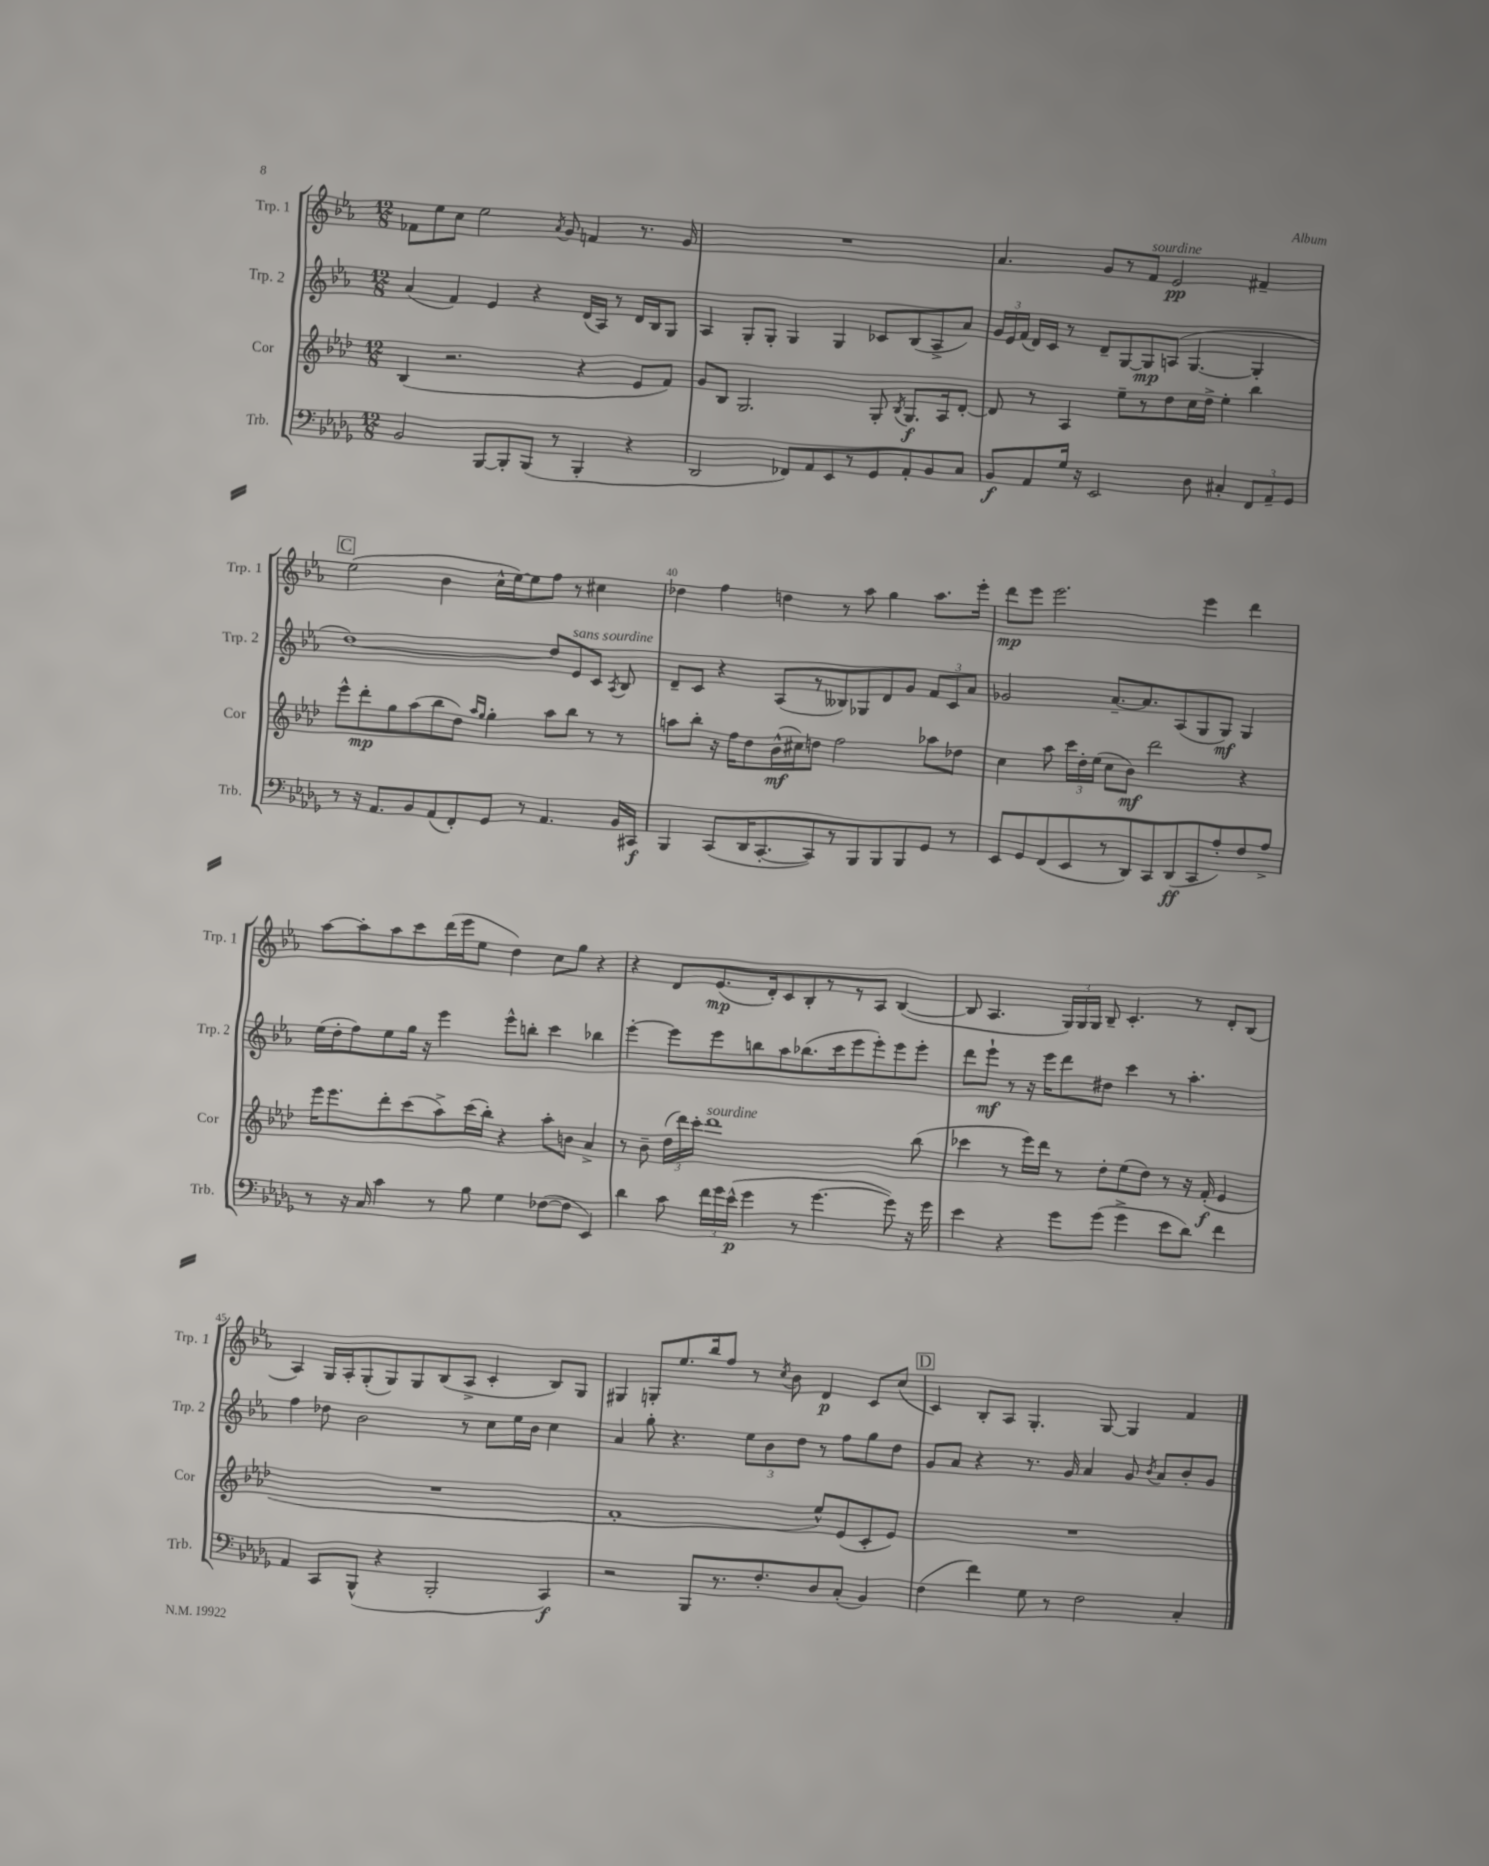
<<
\new StaffGroup <<
\new Staff = "s0" \with { instrumentName = "Trp. 1" shortInstrumentName = "Trp. 1" } {
    \clef treble \key ees \major \numericTimeSignature \time 12/8
    \autoBeamOff fes'8[ ees''8 c''8] ees''2 \acciaccatura { aes'8 } g'8 f'4 r8. g'16 |
    R1. |
    aes'4. g'8[ r8 f'8]^\markup { \italic "sourdine" } ees'2\pp fis'4-- |
    \mark \markup { \box "C" } ees''2( bes'4 c''16[-^ ees''16~) ees''8 f''8] r8 cis''4 |
    des''4 f''4 d''4 r8 aes''8 g''4 aes''8.[ ees'''16]-. |
    d'''8[\mp ees'''8] ees'''2. ees'''4 d'''4 |
    aes''8[~ aes''8-. aes''8 c'''8 d'''16( ees'''16 ees''8] d''4) c''8[ g''8] r4 |
    r4 d'8[ ees'8.\mp( d'16-.) c'8 bes8-. r8 r8 aes8] bes4~( |
    bes8 aes4. \tuplet 3/2 { g16[) g16 g16] } bes8-- c'4.-. r8 d'8[-. bes8]( |
    aes4) g16[ aes16-. g8-.( g8) g8 bes8( aes8]-> c'4-. bes8[) g8] |
    gis4 g8[-. ees''8. bes''16 f''8] r8 \acciaccatura { c''8 } bes'8 d'4\p c'8[ c''8]( |
    \mark \markup { \box "D" } c'4) bes8[-. aes8] g4.-. g8~ g4 f'4 \bar "|." |
}
\new Staff = "s1" \with { instrumentName = "Trp. 2" shortInstrumentName = "Trp. 2" } {
    \clef treble \key ees \major \numericTimeSignature \time 12/8
    \autoBeamOff aes'4( f'4) ees'4 r4 d'16[( aes16]) r8 d'16[ bes16 g8] |
    aes4 g8[-. g8]-. g4 g4 ces'8[ bes8( aes8-> aes'8]) |
    \tuplet 3/2 { g'16[ ees'16 f'16]( } d'16[) c'16] r8 d'8[-- g8~ g8\mp a8]( g4.~ g4-. |
    \mark \markup { \box "C" } d''1~) d''8[ ees'8^\markup { \italic "sans sourdine" } c'8] \acciaccatura { aes8 } bes8 |
    d'8[-- c'8] r4 aes8[( r8 beses8) ges8 d'8 g'8] \tuplet 3/2 { f'8[ c'8 aes'8] } |
    ges'2 aes'8.[~-- aes'8. aes8( g8 g8]\mf) g4 |
    ees''16[( d''16-. f''8) ees''8 g''16] r16 ees'''4 ees'''8[-^ b''8]-. c'''4 bes''4 |
    ees'''4~-. ees'''8[ ees'''8 b''8 aes''8 bes''8.( c'''16 ees'''8 ees'''8-.) ees'''8 ees'''8]-. |
    d'''8[ ees'''8]-!\mf r8 r16 ees'''16[ d'''8 dis''8] c'''4 r8 aes''4.-. |
    f''4 des''8 bes'2 r8 c''8[ ees''16 bes'16] c''4 |
    aes'4 g''8-. r4. \tuplet 3/2 { ees''8[ bes'8 d''8] } r8 f''8[ g''8 d''8] |
    \mark \markup { \box "D" } g'8[ aes'8] r4 r8. g'16 aes'4 g'8 \acciaccatura { bes'8 } aes'8[ bes'8-. g'8] \bar "|." |
}
\new Staff = "s2" \with { instrumentName = "Cor" shortInstrumentName = "Cor" } {
    \clef treble \key aes \major \numericTimeSignature \time 12/8
    \autoBeamOff bes4( r2. r4 ees'8[ f'8]) |
    g'8[ bes8] g2. g8-. \acciaccatura { bes8 } g8.[\f aes16 des'8]~-. |
    des'8 r8 aes4 ees''8[-- r8 des''8 c''16 des''16]-> ees''4-. bes''4 |
    \mark \markup { \box "C" } ees'''8[-^ des'''8-.\mp g''8 aes''8( bes''8 des''8]) \grace { aes''16[ g''16] } g''4-. aes''8[ bes''8] r8 r8 |
    a''8[ bes''8]-. r16 f''16[ des''8 bes'16-^\mf( cis''16) d''8] f''2 aes''8[ des''8] |
    c''4 aes''8 \tuplet 3/2 { c'''16[ des''16-. ees''16]( } c''8[ bes'8]\mf) des'''2 r4 |
    ees'''16[ ees'''8. des'''8-. c'''8( aes''8->) c'''16( bes''16]-.) r4 aes''8[-. b'8] aes'4-> |
    r8 bes'8-- \tuplet 3/2 { des''16[( des'''16) c'''16]-. } des'''1^\markup { \italic "sourdine" } bes''8( |
    ces'''4 r8 ees'''16[) des'''16] r8 des''8[-. ees''8( des''8]) r8 r16 f'16-.\f( ees'4 |
    R1. |
    f'1-. ees''8[-^) ees'8( c'8-. ees'8]) |
    \mark \markup { \box "D" } R1. \bar "|." |
}
\new Staff = "s3" \with { instrumentName = "Trb." shortInstrumentName = "Trb." } {
    \clef bass \key des \major \numericTimeSignature \time 12/8
    \autoBeamOff bes,2 bes,,8[~ bes,,8-. bes,,8]( r8 bes,,4-. r4 |
    des,2 fes,8[) aes,8 ees,8 r8 ges,8 aes,8-. bes,8 c8] |
    bes,8[\f aes,8 ges16] r16 ees,2 des8 cis4-. \tuplet 3/2 { f,8[ aes,8-- ges,8] } |
    \mark \markup { \box "C" } r8 r16 aes,8.[ bes,8 aes,8( f,8-.) ges,8] r8 aes,4. bes,16[ cis,16]\f |
    bes,,4 c,8[( des,16 c,8.~-. c,8) r8 bes,,8 bes,,8 bes,,8 ges,8] r8 |
    ees,8[ ges,8 f,8( ees,8 r8 des,8) c,8 des,8\ff( c,8 aes8-.) f8 aes8]-> |
    r8 r16 c16 c'4 r8 bes8 ges4 fes8[~( fes8] ees,4) |
    des'4 c'8 \tuplet 3/2 { f'16[ ges'16 ees'16]-^\p( } ges'4 r8 ges'4.~ ges'8) r16 ges'16 |
    ees'4 r4 ges'8[ ges'8]( ges'4-> ees'8[ des'8]) f'4 |
    aes,4 c,8[ bes,,8]-^( r4 bes,,2-. c,4\f) |
    r2 bes,,8[ r8. f8.-. des8 c8]-.( bes,4) |
    \mark \markup { \box "D" } f4( f'4) ges8 r8 f2 c4-. \bar "|." |
}
>>
>>
\layout { \context { \Score currentBarNumber = #36 \override BarNumber.break-visibility = ##(#f #t #t) barNumberVisibility = #(every-nth-bar-number-visible 5) } }
